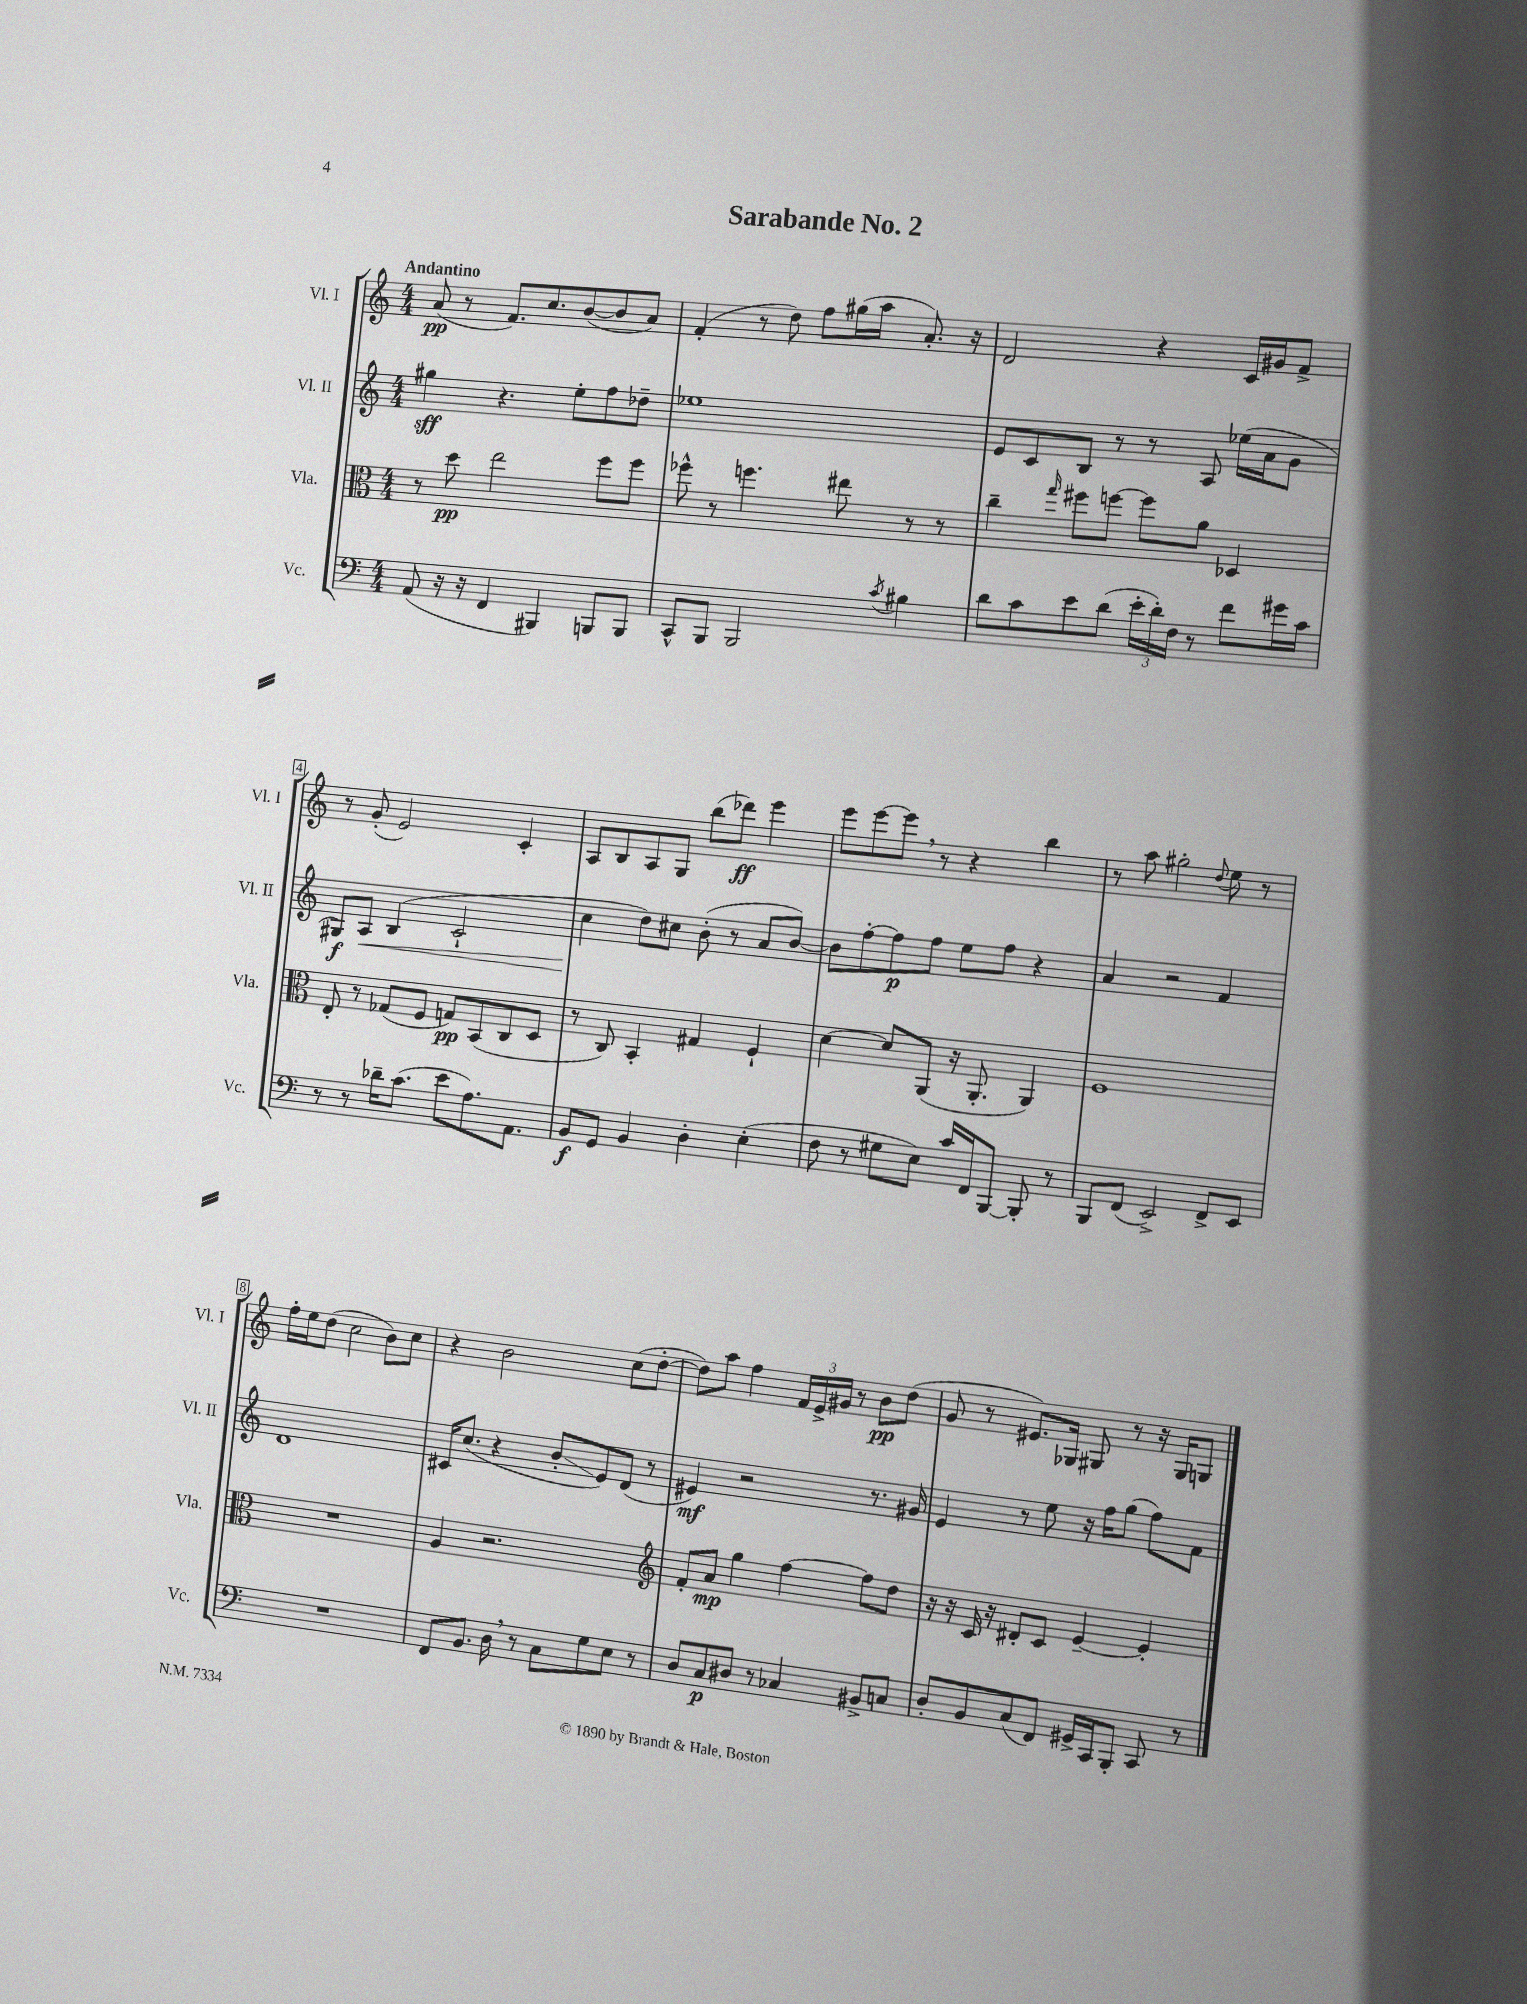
\header { title = "Sarabande No. 2" }
<<
\new StaffGroup <<
\new Staff = "s0" \with { instrumentName = "Vl. I" shortInstrumentName = "Vl. I" } {
    \clef treble \key c \major \numericTimeSignature \time 4/4 \tempo "Andantino"
    a'8\pp( r8 f'8.) c''8. b'8~( b'8 a'8) |
    f'4-.( r8 d''8) f''8 gis''16( a''16 a'8.-.) r16 |
    d'2 r4 c'16 gis'16 f'8-> |
    r8 g'8-.( e'2) c'4-. |
    a8 b8 a8 g8 b''8( des'''8\ff) e'''4 |
    e'''8 e'''8~ e'''8 \breathe r8 r4 b''4 |
    r8 a''8 gis''2-. \appoggiatura { d''8 } e''8 r8 |
    f''16-. e''16 d''8( c''2 b'8) c''8 |
    r4 b'2 c''8( d''8~-. |
    d''8) a''8 f''4 \tuplet 3/2 { f'16 e'16-> gis'16 } r8 b'8\pp d''8( |
    g'8 r8 eis'8.) ges16 gis8 r8 r16 gis16 g8 \bar "|." |
}
\new Staff = "s1" \with { instrumentName = "Vl. II" shortInstrumentName = "Vl. II" } {
    \clef treble \key c \major \numericTimeSignature \time 4/4
    gis''4\sff r4. e''8-. f''8 des''8-- |
    ees''1 |
    e'8 c'8 b8 r8 r8 a8 ees''16( a'16 g'8 |
    gis8\f) a8\< b4( c'2-! |
    c''4\! d''8) cis''8 b'8-.( r8 a'8 b'8~) |
    b'8 f''8~-. f''8\p f''8 e''8 f''8 r4 |
    a'4 r2 f'4 |
    d'1 |
    cis'16 c''8.( r4 b'8-.\glissando e'8) d'8( r8 |
    eis'4\mf) r2 r8. gis'16 |
    e'4 r8 e''8 r16 f''16 g''8( f''8) f'8 \bar "|." |
}
\new Staff = "s2" \with { instrumentName = "Vla." shortInstrumentName = "Vla." } {
    \clef alto \key c \major \numericTimeSignature \time 4/4
    r8 d''8\pp e''2 f''8 f''8 |
    fes''8-^ r8 f''4. eis''8 r8 r8 |
    c''4-- \grace { g''16 } fis''8 f''8~ f''8 a'8 des4 |
    e8-. r8 ges8( f8 g8\pp) b,8( c8 d8 |
    r8 c8) b,4-. gis4 f4-! |
    d'4~ d'8 a,8( r16 a,8.-. a,4) |
    f1 |
    R1 |
    a4 r2. |
    \clef treble f'8-. a'8\mp g''4 f''4~ f''8 d''8 |
    r16 r16 c'16 r16 dis'8-. c'8 e'4~-- e'4-. \bar "|." |
}
\new Staff = "s3" \with { instrumentName = "Vc." shortInstrumentName = "Vc." } {
    \clef bass \key c \major \numericTimeSignature \time 4/4
    a,8( r16 r16 f,4 bis,,4) b,,8 b,,8 |
    c,8-^ b,,8 b,,2 \acciaccatura { c'8 } bis4 |
    d'8 c'8 e'8 d'8( \tuplet 3/2 { e'16-. d'16-.) f16 } r8 f'8 gis'16 c'16 |
    r8 r8 des'16-- c'8.( e'8 a8.) a,8. |
    b,8\f g,8 b,4 d4-. e4-.( |
    f8 r8 gis8 e8) c'16 f,16 b,,8~ b,,8-. r8 |
    b,,8 f,8( e,2->) f,8-> e,8 |
    R1 |
    f,8 b,8. d16 \breathe r8 c8 g8 e8 r8 |
    d8 c8\p dis8 r8 ces4 bis,8-> c8 |
    d8-. b,8 c8( f,8) gis,16-> c,16 b,,8-. c,8 r8 \bar "|." |
}
>>
>>
\layout { \context { \Score \override BarNumber.stencil = #(make-stencil-boxer 0.1 0.3 ly:text-interface::print) } }
